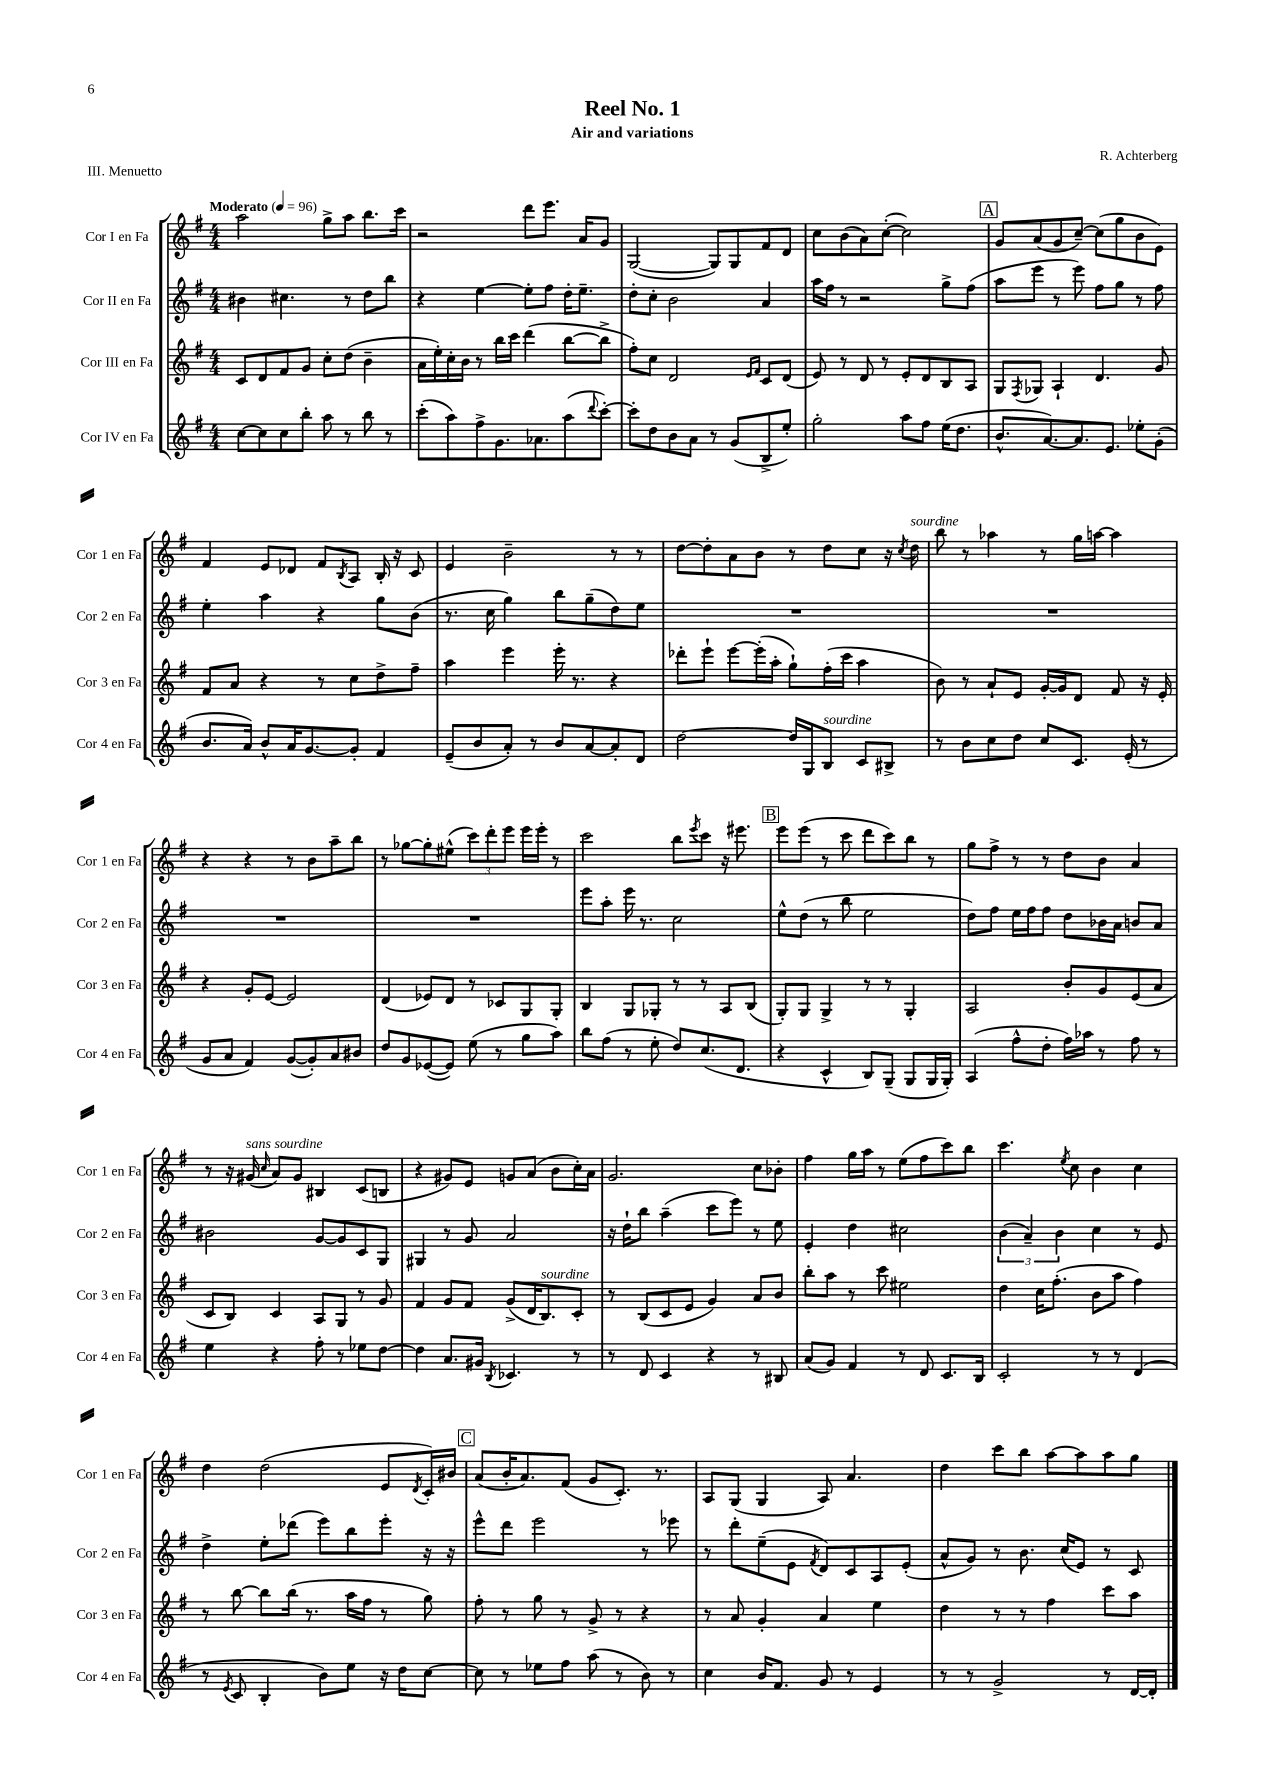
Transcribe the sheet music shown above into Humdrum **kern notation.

**kern	**kern	**kern	**kern
*staff4	*staff3	*staff2	*staff1
*clefG2	*clefG2	*clefG2	*clefG2
*k[f#]	*k[f#]	*k[f#]	*k[f#]
*M4/4	*M4/4	*M4/4	*M4/4
*MM96	*MM96	*MM96	*MM96
[8cc\L	8c/L	4b#\	2aa\
8cc\]	8d/	.	.
8cc\	8f#/	4.cc#\	.
8bb'\J	8g/J	.	.
8aa\	8cc'\L	.	8gg^\L
8r	(8dd\J	8r	8aa\J
8bb\	4b~\	8dd\L	8.bb\L
8r	.	8bb\J	.
.	.	.	16ccc\Jk
=	=	=	=
(8ccc'\L	16a\LL	4r	2r
.	16ee'\)	.	.
8aa\)	16cc'\	.	.
.	16b\JJ	.	.
8ff#^\	8r	[4ee\	.
8.g\	16bb\LL	.	.
.	16ccc\JJ	.	.
.	(4ddd\	8ee'\]L	8ddd\L
8.a-\	.	.	.
.	.	8ff#\J	8.eee\J
(8aa\	[8bb\L	16dd'\LK	.
.	.	8.ee~\J	16a/LK
8qqddd/	.	.	.
[8ccc'\J)	8bb^\]J	.	8g/J
=	=	=	=
8ccc'\]L	8ff#'\L)	8dd'\L	([2G/
8dd\	8cc\J	8cc'\J	.
8b\	2d/	2b\	.
8a\J	.	.	.
8r	.	.	8G/]L)
(8g/L	.	.	8G/
.	16qqe/LL	.	.
.	16qqf#/JJ	.	.
8B^/	8c/L	4a/	8f#/
8ee'/J)	(8d/J	.	8d/J
=	=	=	=
2gg'\	8e/)	16aa\LL	8cc\L
.	.	16ff#\JJ	.
.	8r	8r	(8b\
.	8d/	2r	8a\)
.	8r	.	([8cc'\J
8aa\L	8e'/L	.	2cc\])
8ff#\J	8d/	.	.
(16ee\LK	8B/	8gg^\L	.
8.dd\J	.	.	.
.	8A/J	(8ff#\J	.
=	=	=	=
8.b^^/L	8G/L	8aa\L	8g/L
.	8qF#/	.	.
.	8G-/J	8eee\J	(8a/
[8.a/)	.	.	.
.	4A`/	8r	8g/
8.a/]	.	8eee\)	[8cc~/J)
.	4.d/	8ff#\L	(8cc\]L
8.e/J	.	.	.
.	.	8gg\J	8gg\
8ee-'\L	.	8r	8b\
(8g'\J	8g/	8ff#\	8e\J)
=	=	=	=
8.b/L	8f#/L	4ee'\	4f#/
.	8a/J	.	.
16a/Jk)	.	.	.
8b^^/L	4r	4aa\	8e/L
16a/K	.	.	8d-/J
[8.g/	.	.	.
.	8r	4r	8f#/L
.	.	.	8qB/
8g'/]J	8cc\L	.	8A/J
4f#/	8dd^\	8gg\L	16B'/
.	.	.	16r
.	8ff#~\J	(8b\J	8c/
=	=	=	=
(8e~/L	4aa\	8.r	4e/
8b/	.	.	.
.	.	16cc\	.
8a'/J)	4eee\	4gg\)	2b~\
8r	.	.	.
8b/L	16eee'\	8bb\L	.
.	8.r	.	.
[8a/	.	(8gg~\	.
8a'/]	4r	8dd\)	8r
8d/J	.	8ee\J	8r
=	=	=	=
[2dd\	8ddd-'\L	1r	[8dd\L
.	8eee`\J	.	8dd'\]
.	[8eee\L	.	8a\
.	(16eee'\]L	.	8b\J
.	16aa'\JJ	.	.
16dd/]LL	8gg`\L)	.	8r
16G/J	.	.	.
8B/J	(16ff#'\L	.	8dd\L
.	16ccc\JJ	.	.
8c/L	4aa\	.	8cc\J
8B#^/J	.	.	16r
.	.	.	8qcc/
.	.	.	16dd\
=	=	=	=
8r	8b\)	1r	8bb\
8b\L	8r	.	8r
8cc\	8a`/L	.	4aa-\
8dd\J	8e/J	.	.
8cc/L	[16g'/LL	.	8r
.	16g/]J	.	.
8.c/J	8d/J	.	16gg\LL
.	.	.	[16aa\JJ
.	8f#/	.	4aa\]
(16e'/	.	.	.
8r	16r	.	.
.	16e'/	.	.
=	=	=	=
8g/L	4r	1r	4r
8a/J	.	.	.
4f#/)	8g'/L	.	4r
.	[8e/J	.	.
([8g/L	2e/]	.	8r
8g'/])	.	.	8b\L
8a/	.	.	8aa~\
8b#/J	.	.	8bb\J
=	=	=	=
8dd/L	(4d/	1r	8r
8g/	.	.	[8gg-\L
([8e-/	8e-/L)	.	8gg-'\]
8e-/]J)	8d/J	.	(8ee#^^\J
(8ee\	8r	.	12ccc\L)
.	.	.	12ddd'\
8r	8c-/L	.	.
.	.	.	12eee\J
8gg\L	8G/	.	16eee\LL
.	.	.	16eee'\JJ
8aa\J)	8G'/J	.	8r
=	=	=	=
8bb\L	4B/	8eee\L	2ccc\
(8ff#\J	.	8aa'\J	.
8r	8G/L	16eee\	.
.	.	8.r	.
8ee'\	8G-'/J	.	.
8dd/L)	8r	2cc\	8bb\L
.	.	.	8qeee/
(8.cc/	8r	.	8ccc\J
.	8A/L	.	16r
8.d/J	.	.	8.eee#\
.	(8B/J	.	.
=	=	=	=
4r	8G'/L)	8ee^^\L	8eee\L
.	8G/J	(8dd\J	(8eee\J
4c^^/	4G^/	8r	8r
.	.	8bb\	8ccc\
8B/L)	8r	2ee\	8ddd\L
(8G~/J	8r	.	8ccc\)
8G/L	4G'/	.	8bb\J
16G/L	.	.	8r
16G'/JJ)	.	.	.
=	=	=	=
(4A/	2A/	8dd\L)	8gg\L
.	.	8ff#\J	8ff#^\J
8ff#^^\L	.	16ee\LL	8r
.	.	16ff#\J	.
8dd'\J	.	8ff#\J	8r
16ff#\LL)	8b'/L	8dd\L	8dd\L
16aa-\JJ	.	.	.
8r	8g/	16b-\L	8b\J
.	.	16a\JJ	.
8ff#\	(8e/	8b/L	4a/
8r	8a/J	8a/J	.
=	=	=	=
4ee\	8c/L	2b#\	8r
.	8B/J)	.	16r
.	.	.	(16g#/
.	.	.	16qqcc/
4r	4c/	.	8a/L)
.	.	.	8g#/J
8ff#'\	8A/L	[8g/L	4B#/
8r	8G/J	8g/]	.
8ee-\L	8r	8c/	(8c/L
[8dd\J	8g/	8G/J	8B/J
=	=	=	=
4dd\]	4f#/	4G#/	4r
8.a/L	8g/L	8r	8g#/L)
.	8f#/J	8g/	8e/J
16g#/Jk	.	.	.
8qB/	.	.	.
4.c-/	(8g^/L	2a/	8g/L
.	16d/K	.	(8a/J
.	8.B/)	.	.
.	.	.	8b\L
8r	8c'/J	.	16cc'\L)
.	.	.	16a\JJ
=	=	=	=
8r	8r	16r	2.g/
.	.	16dd`\LK	.
8d/	(8B/L	8bb\J	.
4c/	8c/	(4aa~\	.
.	8e/J	.	.
4r	4g/)	8ccc\L	.
.	.	8eee\J)	.
8r	8a/L	8r	8cc\L
8B#/	8b/J	8ee\	8b-'\J
=	=	=	=
(8a/L	8bb'\L	4e'/	4ff#\
8g/J)	8aa\J	.	.
4f#/	8r	4dd\	16gg\LL
.	.	.	16aa\JJ
.	8ccc\	.	8r
8r	2ee#\	2cc#\	(8ee\L
8d/	.	.	8ff#\
8.c/L	.	.	8ccc\)
.	.	.	8bb\J
16B/Jk	.	.	.
=	=	=	=
2c'/	4dd\	(6b\	4.ccc\
.	.	6a~/)	.
.	16cc\LK	.	.
.	(8.ff#'\J	.	.
.	.	6b\	.
.	.	.	8qee/
.	.	.	8cc\
8r	8b\L	4cc\	4b\
8r	8aa\J	.	.
(4d/	4ff#\)	8r	4cc\
.	.	8e/	.
=	=	=	=
8r	8r	4dd^\	4dd\
8qe/	.	.	.
8c/	[8bb\	.	.
4B'/	8bb\]L	8ee'\L	(2dd\
.	(16bb\Jk	(8ddd-\J	.
.	8.r	.	.
8b\L)	.	8eee\L)	.
8ee\J	16aa\LL	8bb\	.
.	16ff#\JJ	.	.
16r	8r	8eee'\J	8e/L
16dd\LK	.	.	.
.	.	.	8qd/
[8cc\J	8gg\)	16r	16c'/L)
.	.	16r	16b#/JJ
=	=	=	=
8cc\]	8ff#'\	8eee^^\L	(8a/L
8r	8r	8ddd\J	16b'/K
.	.	.	8.a/)
8ee-\L	8gg\	2eee\	.
8ff#\J	8r	.	(8f#/J
(8aa\	8g^/	.	8g/L
8r	8r	.	8.c'/J)
8b\)	4r	8r	.
.	.	.	8.r
8r	.	8eee-\	.
=	=	=	=
4cc\	8r	8r	8A/L
.	8a/	8ddd'\L	(8G/J
16b/LK	4g'/	(8ee~\	4G/
8.f#/J	.	.	.
.	.	8e\J	.
.	.	8qf#/	.
8g/	4a/	8d/L)	8A/)
8r	.	8c/	4.a/
4e/	4ee\	8A/	.
.	.	(8e'/J	.
=	=	=	=
8r	4dd\	8a^^/L	4dd\
8r	.	8g/J)	.
2g^/	8r	8r	8ccc\L
.	8r	8.b\	8bb\J
.	4ff#\	.	[8aa\L
.	.	(16cc/LK	.
.	.	8e/J)	8aa\]
8r	8ccc\L	8r	8aa\
[16d/LL	8aa\J	8c/	8gg\J
16d'/]JJ	.	.	.
==	==	==	==
*-	*-	*-	*-
